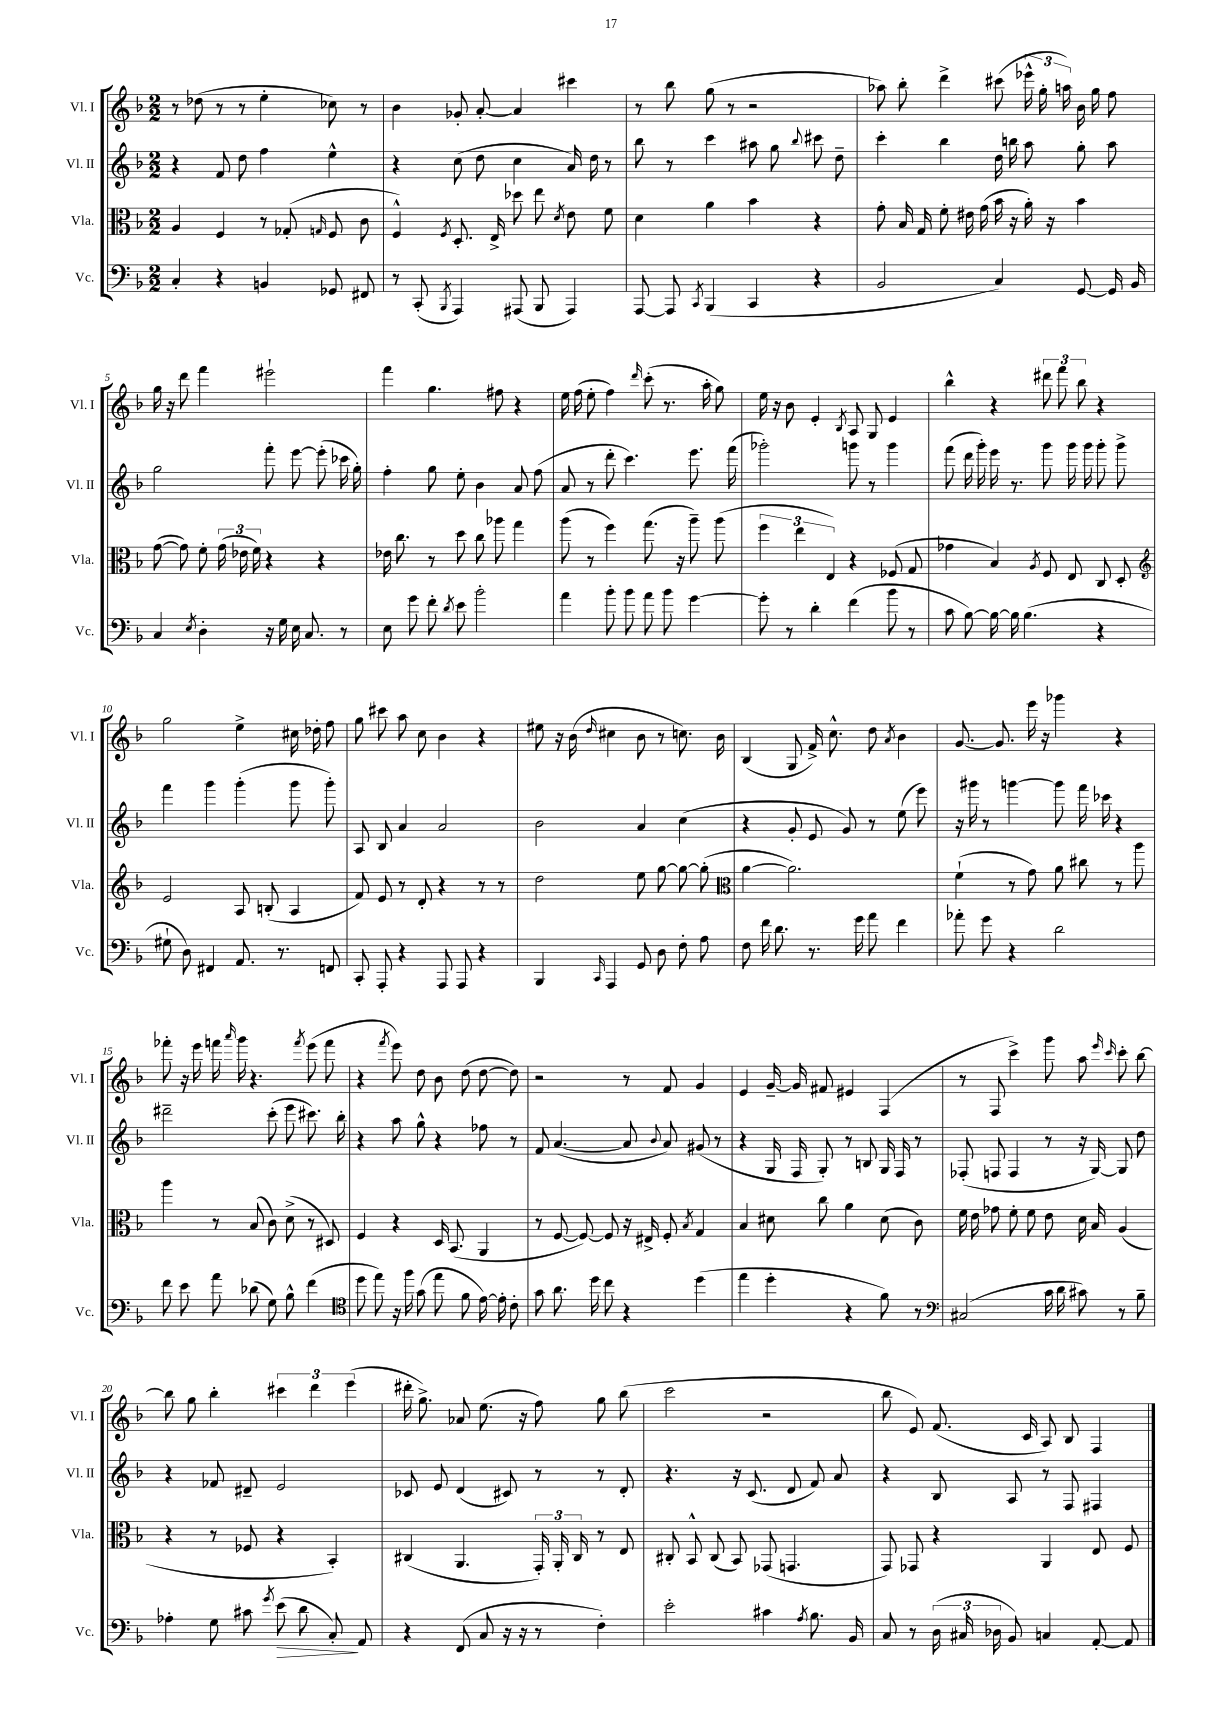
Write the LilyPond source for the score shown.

<<
\new StaffGroup <<
\new Staff = "s0" \with { instrumentName = "Vl. I" shortInstrumentName = "Vl. I" } {
    \clef treble \key f \major \numericTimeSignature \time 2/2
    \autoBeamOff r8 des''8( r8 r8 e''4-. ces''8) r8 |
    bes'4 ges'8-. a'8~-. a'4 cis'''4 |
    r8 bes''8 g''8( r8 r2 |
    aes''8) bes''8-. d'''4-> cis'''8( \tuplet 3/2 { ees'''16-^ g''16-. a''16) } bes'16 g''16 f''8 |
    g''16 r16 d'''8 f'''4 eis'''2-! |
    f'''4 g''4. fis''8 r4 |
    e''16 f''16( e''8-. f''4) \grace { d'''16 } c'''8-.( r8. a''16-. g''8) |
    e''16 r16 bes'8 e'4-. \acciaccatura { bes8 } a8 g8 e'4 |
    bes''4-^ r4 \tuplet 3/2 { dis'''8 f'''8 bes''8 } r4 |
    g''2 e''4-> cis''16 des''16-. f''8 |
    g''8 cis'''8 a''8 c''8 bes'4 r4 |
    eis''8 r16 bes'16( \grace { d''16 } cis''4 bes'8 r8 c''8.) bes'16 |
    bes4( g8 f'16->) c''8.-^ d''8 \acciaccatura { a'8 } bes'4 |
    g'8.~ g'8. e'''16 r16 ges'''4 r4 |
    fes'''8-. r16 e'''16 f'''16 \grace { a'''16 } g'''16 r4. \acciaccatura { f'''8 } e'''8( f'''8 |
    r4 \acciaccatura { f'''8 } e'''8) d''8 bes'8 d''8( d''8~ d''8) |
    r2 r8 f'8 g'4 |
    e'4 g'16~-- g'16 fis'8 eis'4 f4( |
    r8 f8 c'''4->) g'''8 a''8 \grace { e'''16 c'''16 } c'''8-. bes''8~ |
    bes''8 g''8 bes''4-. \tuplet 3/2 { cis'''4 d'''4 e'''4( } |
    dis'''16-. g''8.->) aes'8 e''8.( r16 f''8) g''8 bes''8( |
    c'''2 r2 |
    bes''8 e'8) f'8.( c'16 a8) bes8 f4 \bar "|." |
}
\new Staff = "s1" \with { instrumentName = "Vl. II" shortInstrumentName = "Vl. II" } {
    \clef treble \key f \major \numericTimeSignature \time 2/2
    \autoBeamOff r4 f'8 d''8 f''4 e''4-^ |
    r4 c''8( d''8 c''4 a'16) d''16 r8 |
    bes''8 r8 c'''4 ais''8 g''8 \appoggiatura { bes''8 } cis'''8 d''8-- |
    c'''4-. bes''4 d''16 b''16 a''8 g''8-. a''8 |
    g''2 f'''8-. e'''8~ e'''8-.( ces'''16 g''16-.) |
    f''4-. g''8 e''8-. bes'4 a'8 f''8( |
    a'8 r8 d'''8-. c'''4.) e'''8. f'''16( |
    ges'''2-.) g'''8 r8 g'''4 |
    f'''8( d'''16 g'''16-.) e'''16 r8. g'''8 g'''16 g'''16 g'''8-. g'''8-> |
    f'''4 g'''4 g'''4-.( g'''8 g'''8-.) |
    a8 bes8 a'4 a'2 |
    bes'2 a'4 c''4( |
    r4 g'8-. e'8 g'8) r8 e''8( e'''8) |
    r16 gis'''16 r8 g'''4~ g'''8 f'''16 ces'''16 r4 |
    dis'''2-- c'''8-.( e'''8 cis'''8.) bes''16-. |
    r4 a''8 g''8-^ r4 fes''8 r8 |
    f'8 a'4.~( a'8 \appoggiatura { bes'8 } a'8) gis'8( r8 |
    r4 g16 f16 g8-.) r8 b8 g16 f16 r8 |
    fes8-.( f8 f4 r8 r16 g16~) g8 d''8 |
    r4 fes'8 dis'8-- e'2 |
    ces'8 e'8 d'4( cis'8) r8 r8 d'8-. |
    r4. r16 c'8.( d'8 f'8) a'8 |
    r4 bes8 a8 r8 f8 fis4 \bar "|." |
}
\new Staff = "s2" \with { instrumentName = "Vla." shortInstrumentName = "Vla." } {
    \clef alto \key f \major \numericTimeSignature \time 2/2
    \autoBeamOff a4 f4 r8 ges8-.( \grace { g16 } f8 c'8 |
    f4-^) \acciaccatura { f8 } d8.-. e16-> des''8 e''8 \acciaccatura { d'8 } e'8 f'8 |
    d'4 a'4 bes'4 r4 |
    g'8-. bes16 g16 f'8-. eis'16 g'16( bes'16 r16 a'16-.) r16 bes'4 |
    g'8~( g'8) f'8-. \tuplet 3/2 { g'16( ees'16 f'16) } r4 r4 |
    ees'16 c''8. r8 d''8 c''8 aes''8 g''4 |
    a''8( r8 f''4) g''8.( r16 a''8--) a''8( |
    \tuplet 3/2 { f''4 e''4 e4) } r4 fes8( g8 |
    ges'4 bes4) \acciaccatura { a8 } f8 e8 c8 d8-. |
    \clef treble e'2 a8 b8-.( a4 |
    f'8) e'8 r8 d'8-. r4 r8 r8 |
    d''2 e''8 g''8~ g''8~ g''8-.( |
    \clef alto a'4~ a'2.) |
    f'4-!( r8 g'8) a'8 cis''8 r8 a''8 |
    a''4 r8 bes8( c'8) d'8->( r8 dis8) |
    f4 r4 d16 bes,8.( a,4 |
    r8 f8~ f8~) f8 r16 eis16-> f8-. \acciaccatura { bes8 } g4 |
    bes4 dis'8 c''8 a'4 dis'8( c'8) |
    f'16 e'16 ges'8 f'8-. f'8 e'8 d'16 bes16 a4( |
    r4 r8 fes8 r4 bes,4-.) |
    cis4( a,4. \tuplet 3/2 { g,16-.) a,16-. cis16 } r8 e8 |
    cis8-. bes,8-^ cis8( bes,8) ges,8( g,4. |
    g,8) ges,8 r4 a,4 e8 f8 \bar "|." |
}
\new Staff = "s3" \with { instrumentName = "Vc." shortInstrumentName = "Vc." } {
    \clef bass \key f \major \numericTimeSignature \time 2/2
    \autoBeamOff c4-. r4 b,4 ges,8 fis,8 |
    r8 c,8-.( \acciaccatura { bes,,8 } a,,4) ais,,8( bes,,8 ais,,4) |
    a,,8~ a,,8 \acciaccatura { c,8 } bes,,4( c,4 r4 |
    bes,2 c4) g,8~ g,16 bes,16 |
    c4 \acciaccatura { e8 } d4-. r16 g16 e16 c8. r8 |
    e8 g'8 f'8-. \acciaccatura { d'8 } e'8 bes'2-. |
    a'4 bes'8-. bes'8 a'8 bes'8 g'4~ |
    g'8-. r8 d'4-. f'4( bes'8 r8 |
    c'8 bes8~) bes16~ bes16 bes4.( r4 |
    gis8-! d8) fis,4 a,8. r8. f,8 |
    c,8-. a,,8-. r4 a,,8 a,,8 r4 |
    bes,,4 \grace { c,16 } a,,4 g,8 d8 f8-. a8 |
    f8 f'16 d'8. r8. g'16 a'8 f'4 |
    aes'8-. g'8 r4 d'2 |
    f'8 e'8 a'8 des'8( g8) bes8-^ f'4( |
    \clef tenor d''8 e''8) r16 f''16 g'8( e''8 f'8 e'16~) e'16-. c'8-. |
    g'8 a'8. d''16 c''8 r4 d''4( |
    e''4 d''4-. r4 f'8) r8 |
    \clef bass cis2( c'16 d'16 cis'8) r8 bes8-- |
    aes4-. g8 cis'8 \acciaccatura { g'8 } e'8\>( d'8 c8-.\!) a,8 |
    r4 f,8( c8 r16 r16 r8 f4-.) |
    e'2-. cis'4 \acciaccatura { a8 } bes8. bes,16 |
    c8 r8 \tuplet 3/2 { d16( cis16 des16 } bes,8) c4 a,8~-. a,8 \bar "|." |
}
>>
>>
